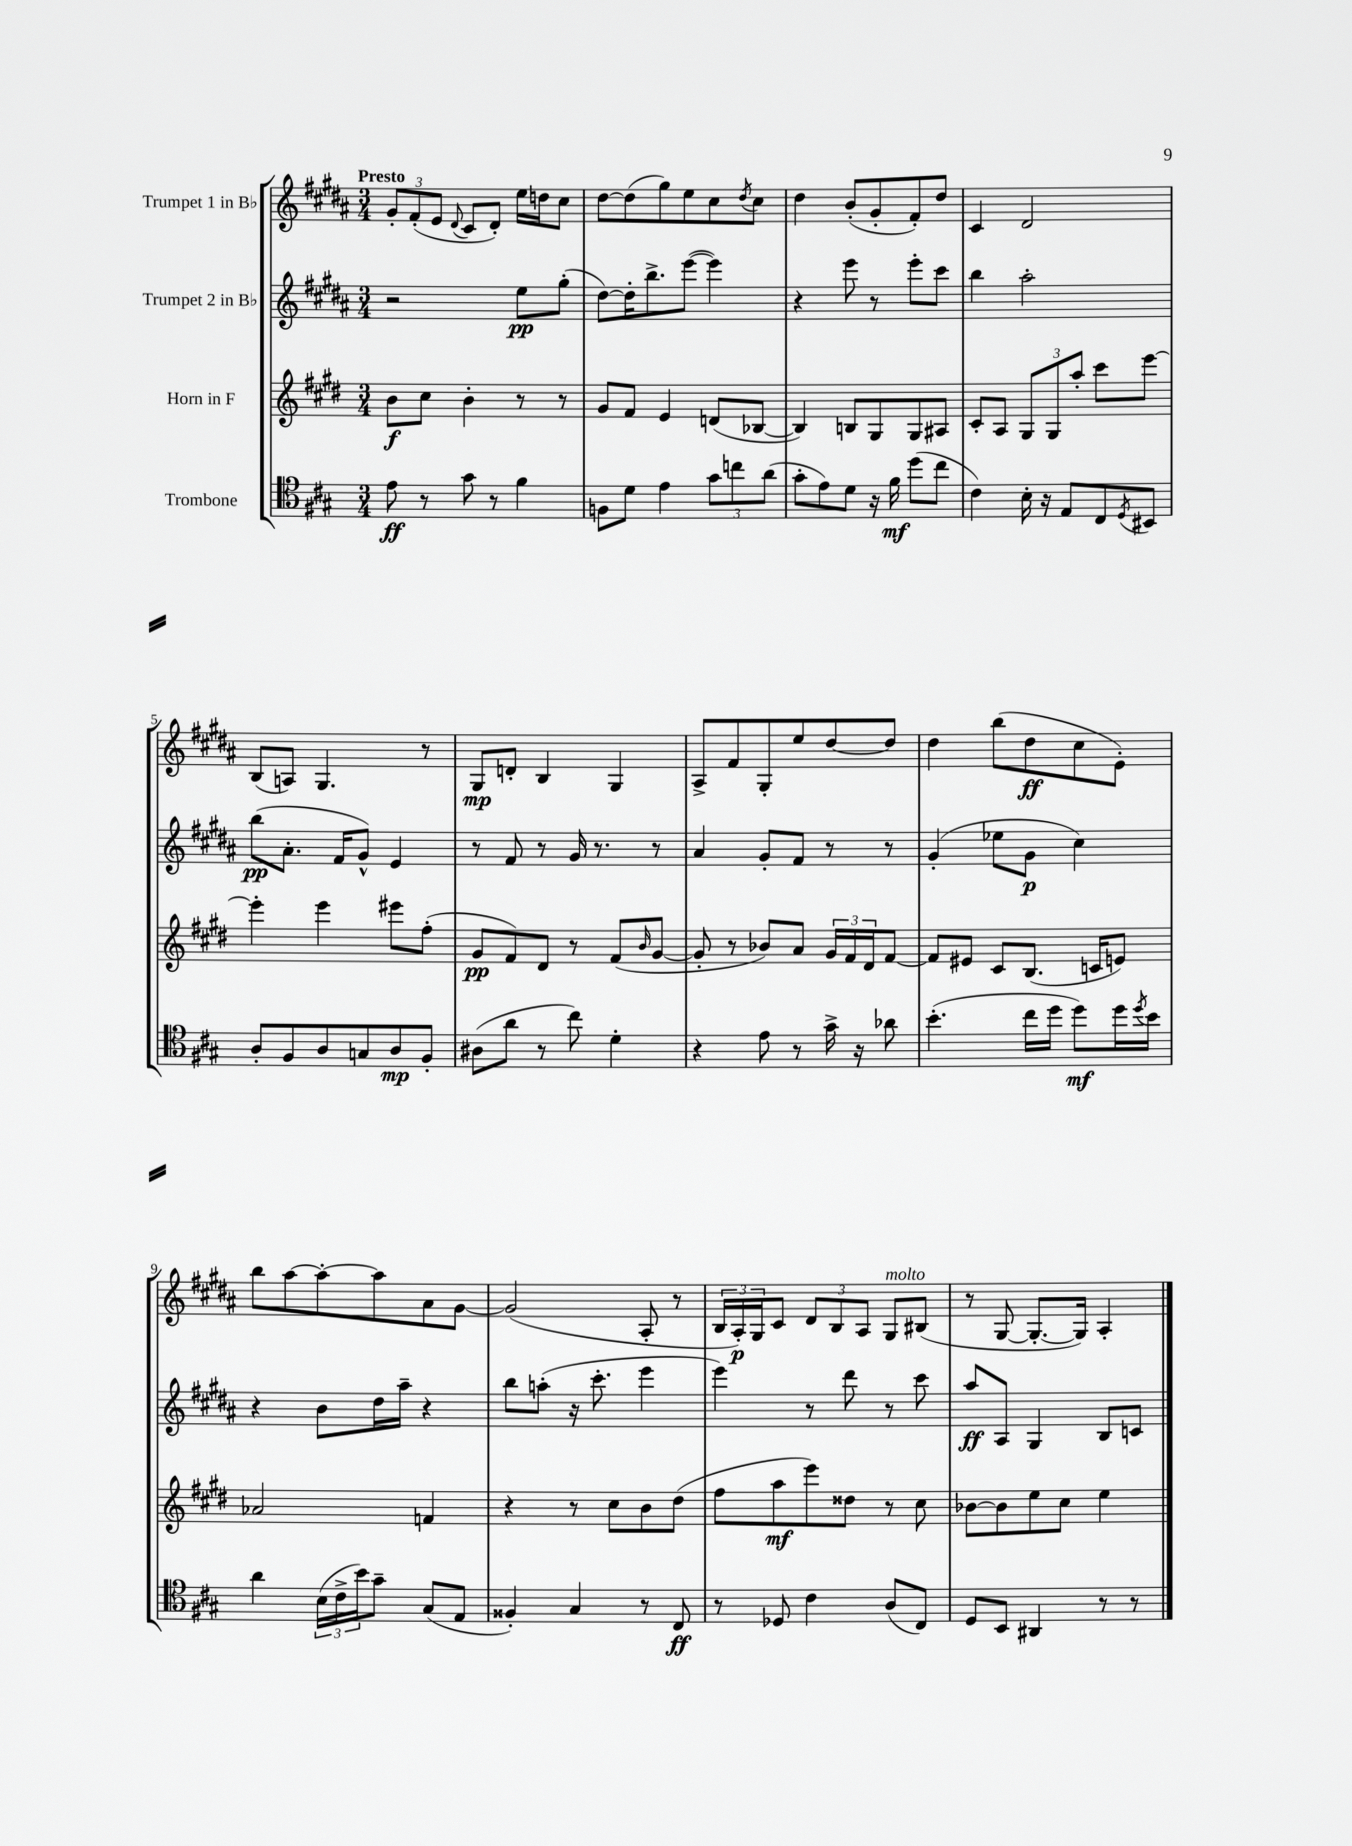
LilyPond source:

<<
\new StaffGroup <<
\new Staff = "s0" \with { instrumentName = "Trumpet 1 in Bb" } {
    \clef treble \key b \major \numericTimeSignature \time 3/4 \tempo "Presto"
    \tuplet 3/2 { gis'8-. fis'8-.( e'8 } \appoggiatura { dis'8 } cis'8 dis'8-.) e''16 d''16 cis''8 |
    dis''8~ dis''8( gis''8) e''8 cis''8 \acciaccatura { dis''8 } cis''8 |
    dis''4 b'8-.( gis'8-. fis'8-.) dis''8 |
    cis'4 dis'2 |
    b8( a8) gis4. r8 |
    gis8\mp d'8-. b4 gis4 |
    ais8-> fis'8 gis8-. e''8 dis''8~ dis''8 |
    dis''4 b''8( dis''8\ff cis''8 e'8-.) |
    b''8 ais''8~ ais''8~-. ais''8 ais'8 gis'8~ |
    gis'2( ais8-. r8 |
    \tuplet 3/2 { b16 ais16-.\p) gis16 } cis'8 \tuplet 3/2 { dis'8 b8 ais8 } gis8^\markup { \italic "molto" } bis8( |
    r8 gis8~ gis8.~-. gis16) ais4-. \bar "|." |
}
\new Staff = "s1" \with { instrumentName = "Trumpet 2 in Bb" } {
    \clef treble \key b \major \numericTimeSignature \time 3/4
    r2 e''8\pp gis''8-.( |
    dis''8~) dis''16-. b''8.-> e'''8~( e'''4) |
    r4 e'''8 r8 e'''8-. cis'''8 |
    b''4 ais''2-. |
    b''8\pp( ais'8.-. fis'16 gis'8-^) e'4 |
    r8 fis'8 r8 gis'16 r8. r8 |
    ais'4 gis'8-. fis'8 r8 r8 |
    gis'4-.( ees''8 gis'8\p cis''4) |
    r4 b'8 dis''16 ais''16-- r4 |
    b''8 a''8-.( r16 cis'''8.-. e'''4 |
    e'''4) r8 dis'''8 r8 cis'''8 |
    ais''8\ff ais8 gis4 b8 c'8 \bar "|." |
}
\new Staff = "s2" \with { instrumentName = "Horn in F" } {
    \clef treble \key e \major \numericTimeSignature \time 3/4
    b'8\f cis''8 b'4-. r8 r8 |
    gis'8 fis'8 e'4 d'8( bes8~ |
    bes4) b8 gis8 gis8 ais8 |
    cis'8-. a8 \tuplet 3/2 { gis8 gis8 a''8-. } cis'''8 e'''8~ |
    e'''4-. e'''4 eis'''8 fis''8-.( |
    gis'8\pp fis'8) dis'8 r8 fis'8( \grace { b'16 } gis'8~ |
    gis'8-. r8 bes'8) a'8 \tuplet 3/2 { gis'16 fis'16 dis'16 } fis'8~ |
    fis'8 eis'8 cis'8 b8.( c'16 e'8) |
    aes'2 f'4 |
    r4 r8 cis''8 b'8 dis''8( |
    fis''8 a''8\mf e'''8) disis''8 r8 cis''8 |
    bes'8~ bes'8 e''8 cis''8 e''4 \bar "|." |
}
\new Staff = "s3" \with { instrumentName = "Trombone" } {
    \clef tenor \key a \major \numericTimeSignature \time 3/4
    e'8\ff r8 gis'8 r8 fis'4 |
    f8 d'8 e'4 \tuplet 3/2 { gis'8 c''8 a'8( } |
    gis'8-. e'8) d'8 r16 fis'16\mf d''8( cis''8 |
    cis'4) b16-. r16 e8 cis8 \acciaccatura { d8 } bis,8 |
    a8-. fis8 a8 g8 a8\mp fis8-. |
    ais8( a'8 r8 cis''8) d'4-. |
    r4 e'8 r8 gis'16-> r16 aes'8 |
    b'4.-.( cis''16 d''16 d''8\mf) d''16 \acciaccatura { d''8 } b'16 |
    a'4 \tuplet 3/2 { b16( cis'16-> b'16) } gis'8-- gis8( e8 |
    fisis4-.) gis4 r8 cis8\ff |
    r8 des8 cis'4 a8( cis8) |
    d8 b,8 ais,4 r8 r8 \bar "|." |
}
>>
>>
